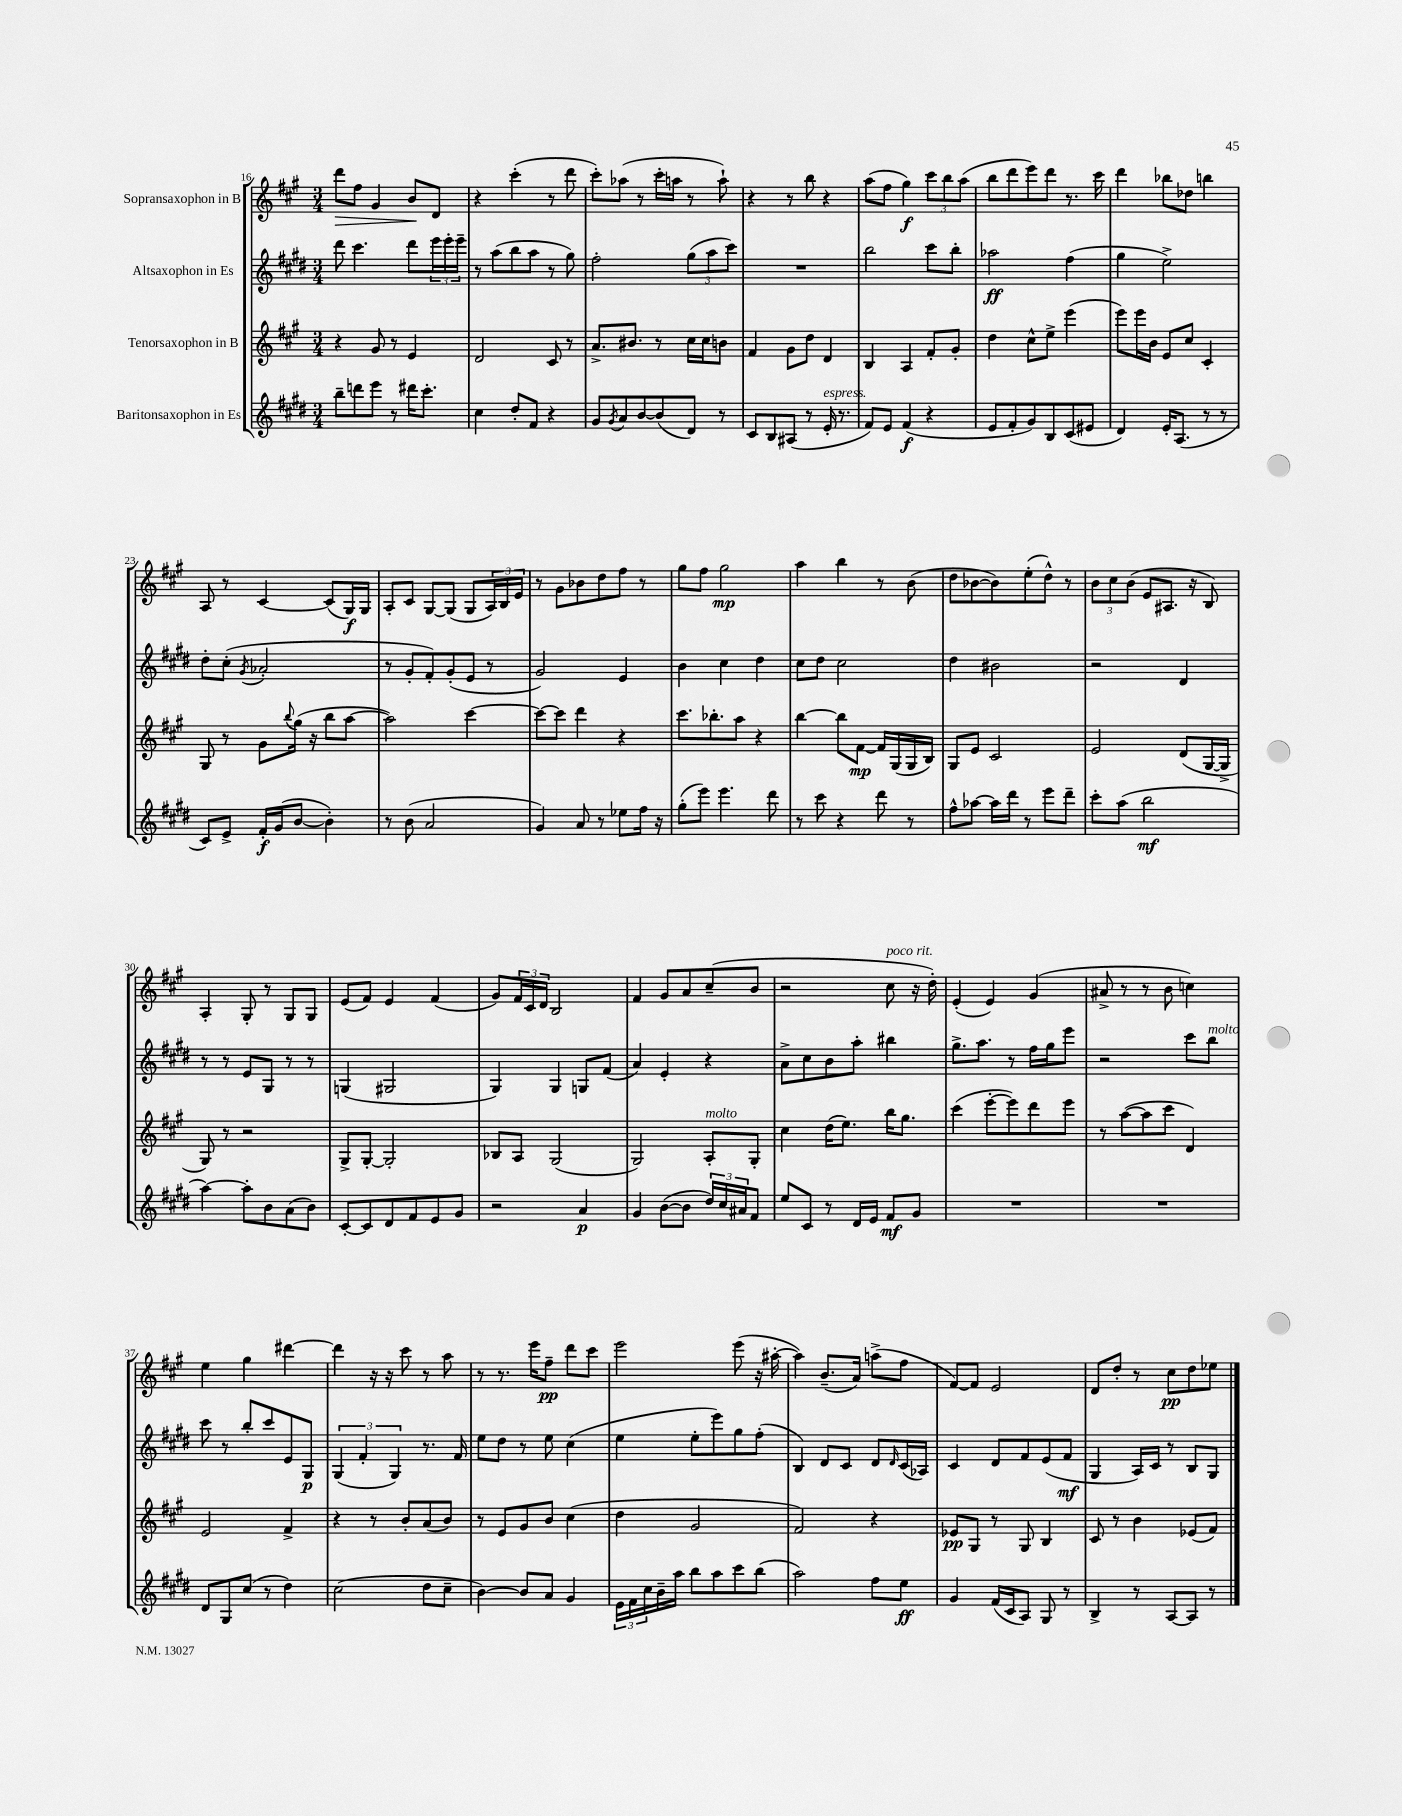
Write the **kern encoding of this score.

**kern	**kern	**kern	**kern
*staff4	*staff3	*staff2	*staff1
*clefG2	*clefG2	*clefG2	*clefG2
*k[f#c#g#d#]	*k[f#c#g#]	*k[f#c#g#d#]	*k[f#c#g#]
*M3/4	*M3/4	*M3/4	*M3/4
8bb~	4r	8ddd#	8ddd
8ddd	.	4.ccc#	8ff#
8eee	8g#	.	4g#
8r	8r	.	.
16ddd#	4e	8ddd#	8b
8.ccc#'	.	.	.
.	.	24eee	8d
.	.	24eee'	.
.	.	24eee~	.
=	=	=	=
4cc#	2d	8r	4r
.	.	(8aa	.
8dd#'	.	8bb	(4ccc#'
8f#	.	8aa	.
4r	8c#	8r	8r
.	8r	8gg#)	8ddd
=	=	=	=
8g#	8.a^	2ff#'	8ccc#')
8qg#	.	.	.
8a	.	.	(8aa-
.	8.b#	.	.
[8b	.	.	8r
(8b]	8r	.	16ccc#'
.	.	.	16aa
8d#)	16cc#	(12gg#	8r
.	16cc#	.	.
.	.	12aa	.
8r	8b	.	8aa`)
.	.	12ccc#)	.
=	=	=	=
8c#	4f#	2.r	4r
8B	.	.	.
(8A#	8g#	.	8r
8r	8dd	.	8bb
16e'	4d	.	4r
8.r	.	.	.
=	=	=	=
8f#)	4B	2bb	(8aa
8e	.	.	8ff#
(4f#	4A	.	4gg#)
4r	8f#'	8ccc#	12ccc#
.	.	.	12bb
.	8g#'	8bb'	.
.	.	.	(12aa
=	=	=	=
8e	4dd	2aa-	8bb
8f#'	.	.	8ddd
8g#)	8cc#^^	.	8eee)
8B	8ee^	.	8ddd
(8c#	(4eee	(4ff#	8.r
8e#	.	.	.
.	.	.	16ccc#
=	=	=	=
4d#)	8eee)	4gg#	4ddd
.	16eee	.	.
.	16b	.	.
16e'	8e	2ee^)	8bb-
(8.A	.	.	.
.	8cc#	.	8dd-
8r	4c#'	.	4bb
8r	.	.	.
=	=	=	=
8c#)	8G#	8dd#'	8A
8e^	8r	(8cc#'	8r
.	.	8qg#	.
16f#'	8g#	2a-'	[4c#
(16g#	.	.	.
.	8qqbb	.	.
[8b	(16gg#	.	.
.	16r	.	.
4b'])	8bb	.	(8c#]
.	[8aa	.	16G#)
.	.	.	16G#
=	=	=	=
8r	2aa])	8r	8A'
(8b	.	8g#'	8c#
2a	.	8f#')	[8G#
.	.	(8g#'	(8G#]
.	[4ccc#	8e	8G#
.	.	8r	24A)
.	.	.	24B
.	.	.	24e
=	=	=	=
4g#)	8ccc#_	2g#)	8r
.	8ccc#]	.	8g#
8a	4ddd	.	8b-
8r	.	.	8dd
8ee-	4r	4e	8ff#
16ff#	.	.	8r
16r	.	.	.
=	=	=	=
(8gg#'	8.ccc#	4b	8gg#
8eee)	.	.	8ff#
.	8.bb-'	.	.
4.eee	.	4cc#	2gg#
.	8aa	.	.
.	4r	4dd#	.
8ddd#	.	.	.
=	=	=	=
8r	[4bb	8cc#	4aa
8ccc#	.	8dd#	.
4r	8bb]	2cc#	4bb
.	[8f#	.	.
8ddd#	16f#]	.	8r
.	(16G#	.	.
8r	16G#	.	(8b
.	16B)	.	.
=	=	=	=
8ff#^^	8G#	4dd#	8dd
[8aa-	8e	.	[8b-
16aa-]	2c#	2b#	8b-])
16ddd#	.	.	.
8r	.	.	(8ee'
8eee	.	.	8dd^^)
8ddd#~	.	.	8r
=	=	=	=
8ccc#'	2e	2r	12b
.	.	.	12cc#
(8aa	.	.	.
.	.	.	(12b
2bb	.	.	8e
.	.	.	8.A#
.	(8d	4d#	.
.	.	.	16r
.	[16G#	.	8B)
.	16G#^]	.	.
=	=	=	=
[4aa)	8G#)	8r	4A'
.	8r	8r	.
8aa']	2r	8e	8G#'
8b	.	8G#	8r
(8a	.	8r	8G#
8b)	.	8r	8G#
=	=	=	=
[8c#'	8G#^	(4G	(8e
8c#]	[8G#'	.	8f#)
8d#	2G#']	2G#	4e
8f#	.	.	.
8e	.	.	(4f#
8g#	.	.	.
=	=	=	=
2r	8B-	4G#)	8g#)
.	8A	.	24f#
.	.	.	24c#
.	.	.	24d
.	(2G#	4G#	2B
4a	.	8G	.
.	.	(8f#	.
=	=	=	=
4g#	2G#)	4a)	4f#
([8b	.	4e'	8g#
8b]	.	.	8a
24dd#)	8A'	4r	(8cc#~
24cc#	.	.	.
24a#	.	.	.
8f#	8G#'	.	8b
=	=	=	=
8ee	4cc#	8a^	2r
8c#	.	8cc#	.
8r	(16dd	8b	.
.	8.ee)	.	.
16d#	.	8aa'	.
16e	.	.	.
8f#	16bb	4bb#	8cc#
.	8.gg#	.	.
8g#	.	.	16r
.	.	.	16dd')
=	=	=	=
2.r	(4ccc#	8.gg#^	(4e'
.	.	8.aa	.
.	[8eee'	.	4e)
.	8eee])	8r	.
.	8ddd	16ff#	(4g#
.	.	16gg#	.
.	8eee	8eee	.
=	=	=	=
2.r	8r	2r	8a#^
.	([8aa	.	8r
.	8aa]	.	8r
.	8ccc#	.	8b
.	4d)	8ccc#	4cc)
.	.	8bb	.
=	=	=	=
8d#	2e	8ccc#	4ee
8G#	.	8r	.
(8cc#	.	8bb'	4gg#
8r	.	8ccc#	.
4dd#)	4f#^	8e	[4ddd#
.	.	8G#	.
=	=	=	=
(2cc#	4r	(6G#	4ddd#]
.	.	6f#'	.
.	8r	.	16r
.	.	.	16r
.	.	6G#)	.
.	8b'	.	8ccc#
8dd#	(8a	8.r	8r
8cc#~	8b)	.	8aa
.	.	16f#	.
=	=	=	=
[4b)	8r	8ee	8r
.	8e	8dd#	8.r
8b]	8g#	8r	.
.	.	.	16eee
8a	8b	8ee	8ff#~
4g#	(4cc#	(4cc#	8ddd
.	.	.	8ccc#
=	=	=	=
24e	4dd	4ee	2eee
24f#	.	.	.
24cc#	.	.	.
16b~	.	.	.
16aa	.	.	.
8bb	2g#	8ee'	.
8aa	.	8eee)	.
8ccc#	.	8gg#	(8eee
(8bb	.	(8ff#'	16r
.	.	.	[16aa#'
=	=	=	=
2aa)	2f#)	4B)	4aa#])
.	.	8d#	(8.b~
.	.	8c#	.
.	.	.	16a)
8ff#	4r	8d#	(8aa^
.	.	16qqd#	.
8ee	.	(16c#	8ff#
.	.	16A-)	.
=	=	=	=
4g#	8e-	4c#	[8f#)
.	8G#	.	8f#]
(16f#	8r	8d#	2e
16c#	.	.	.
8A)	8G#	8f#	.
8G#	4B	(8e	.
8r	.	8f#	.
=	=	=	=
4B^	8c#	4G#	8d
.	8r	.	8dd'
8r	4b	16A)	8r
.	.	16c#	.
[8A	.	8r	8cc#
8A]	(8e-	8B	8dd
8r	8f#)	8G#	8ee-
==	==	==	==
*-	*-	*-	*-
